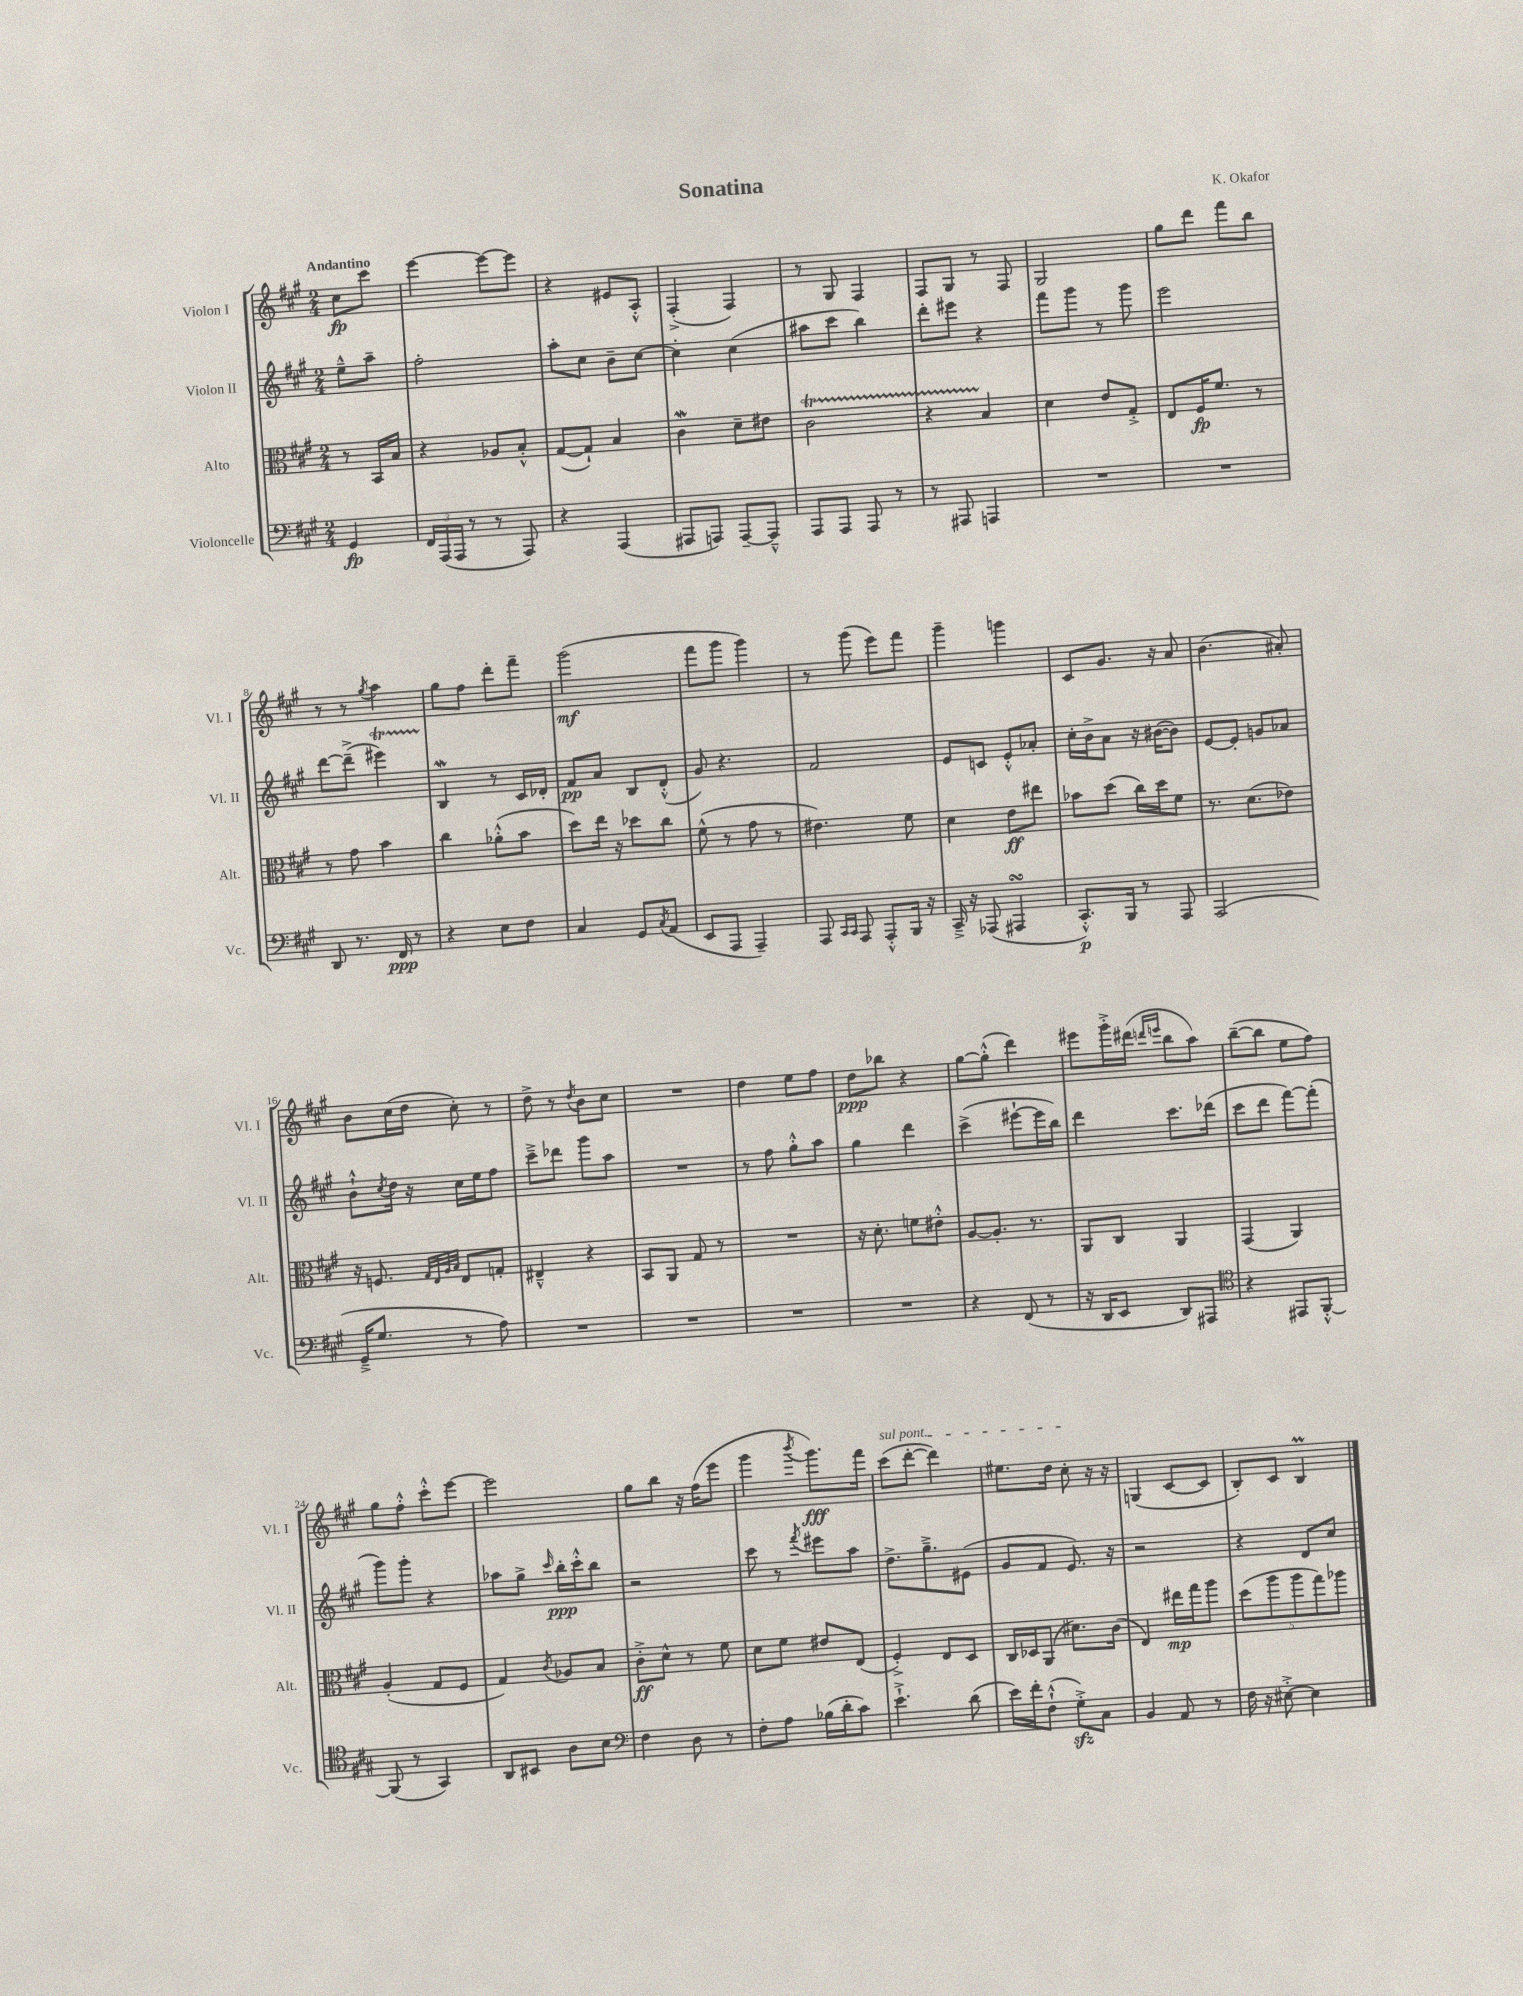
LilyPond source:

\header { title = "Sonatina" composer = "K. Okafor" }
<<
\new StaffGroup <<
\new Staff = "s0" \with { instrumentName = "Violon I" shortInstrumentName = "Vl. I" } {
    \clef treble \key a \major \numericTimeSignature \time 2/4 \partial 4 \tempo "Andantino"
    cis''8\fp cis'''8 |
    e'''4~ e'''8~ e'''8 |
    r4 eis'8 a8-.-^ |
    fis4-.->( fis4) |
    r8 gis8 fis4 |
    fis8 gis8 r8 fis8 |
    gis2 |
    gis''8 d'''8 fis'''8 b''8 |
    r8 r8 \acciaccatura { gis''8 } a''4 |
    gis''8 fis''8 d'''8-. fis'''8-- |
    gis'''2\mf( |
    fis'''8 gis'''8 gis'''4) |
    r8 gis'''8( e'''8) fis'''8 |
    gis'''4-- g'''4 |
    cis'8 gis'8. r16 a'8 |
    b'4.( ais'8-.) |
    b'8 cis''16( d''16 cis''8-.) r8 |
    d''8-> r8 \acciaccatura { d''8 } b'8 cis''8 |
    R2 |
    d''4 e''8 fis''8 |
    d''8\ppp bes''8 r4 |
    gis''8~ gis''8-.-^( d'''4) |
    eis'''8 gis'''16-.-> dis'''16( \grace { d'''16 e'''16 } b''8 a''8) |
    b''8~--( b''8 e''8 fis''8) |
    gis''8 fis''8-.-^ cis'''8-.-^ e'''8~ |
    e'''2 |
    gis''8 b''8 r16 fis''16( e'''8 |
    gis'''4 \acciaccatura { b'''8 } gis'''8.\fff) fis'''16 |
    \once \override TextSpanner.bound-details.left.text = \markup { \italic "sul pont." } cis'''8\startTextSpan( d'''8~-. d'''4) |
    eis''8. d''16 cis''8-.\stopTextSpan r16 r16 |
    g4( cis'8~ cis'8 |
    b8-.) cis'8 b4\prall \bar "|." |
}
\new Staff = "s1" \with { instrumentName = "Violon II" shortInstrumentName = "Vl. II" } {
    \clef treble \key a \major \numericTimeSignature \time 2/4 \partial 4
    e''8---^ a''8-- |
    fis''2-. |
    a''8-. cis''8 b'8-- cis''8~ |
    cis''4-. cis''4( |
    ais''8 cis'''8 b''4) |
    d'''8-. eis'''8 r4 |
    fis'''8 gis'''8 r8 gis'''8 |
    e'''2 |
    d'''8~ d'''8--->( eis'''4\startTrillSpan) |
    b4\mordent\stopTrillSpan r8 cis'16 des'16-. |
    fis'8\pp a'8 b8 d'8-.-^( |
    gis'8) r4. |
    fis'2 |
    e'8 c'8 e'8-.-^ aes'8-. |
    cis''16-. b'16-> a'8 r16 bis'16~( bis'8) |
    e'8~ e'8-. g'8 aes'8 |
    b'8-!-^ \acciaccatura { cis''8 } d''16 r16 cis''16 e''16 fis''8 |
    cis'''8---> des'''8 gis'''8 a''8 |
    R2 |
    r8 fis''8 gis''8-.-^ a''8 |
    gis''4 d'''4 |
    cis'''4->( eis'''8~-! eis'''16 b''16) |
    d'''4 cis'''8. des'''16( |
    cis'''8 d'''8 fis'''8~) fis'''8-.( |
    gis'''8) gis'''8-. r4 |
    aes''8 gis''8-> \grace { cis'''16 } b''16-.\ppp cis'''16-.-^ b''8 |
    r2 |
    cis'''8 r8 \acciaccatura { fis'''8 } eis'''8 a''8 |
    d''8.-> gis''8.---> eis'8( |
    gis'8 fis'8 e'8.) r16 |
    r2 |
    r4 d'8 cis''8 \bar "|." |
}
\new Staff = "s2" \with { instrumentName = "Alto" shortInstrumentName = "Alt." } {
    \clef alto \key a \major \numericTimeSignature \time 2/4 \partial 4
    r8 b,16 b16 |
    r4 aes8 b8-.-^ |
    gis8~( gis8-!) b4 |
    cis'4\mordent d'8-- eis'8 |
    cis'2\startTrillSpan |
    r4 b4\stopTrillSpan |
    d'4 e'8 gis8-.-> |
    e8 fis16\fp fis'8. r8 |
    r8 gis'8 b'4 |
    cis''4 aes'8-.-^( b'8 |
    d''8) e''16 r16 des''8 cis''8 |
    fis'8-^( r8 gis'8 r8 |
    eis'4.) fis'8 |
    d'4 e'8\ff eis''8 |
    bes'8 d''8( cis''16) d''16 fis'8 |
    r8. d'8.( ees'8) |
    r16 f8. \grace { gis32 e32 a32 b32 } e8 g8-. |
    eis4---^ r4 |
    b,8 a,8 gis8 r8 |
    R2 |
    r16 d'8.-. f'8 eis'8-.-^ |
    a8~ a8.-. r8. |
    a,8 cis8 a,4 |
    gis,4( a,4) |
    a4-.( gis8 fis8 |
    gis4) \acciaccatura { cis'8 } aes8 b8 |
    cis'8-.->\ff d'8-^ r8 fis'8 |
    d'8 fis'8 eis'8 e8( |
    fis4-.->) e8 d8 |
    cis16 des16 a,8( dis'8.) cis'16( |
    e4) eis''16\mp gis''16 a''8 |
    \tuplet 5/4 { d''8( a''8 a''8 gis''8) aes''8 } \bar "|." |
}
\new Staff = "s3" \with { instrumentName = "Violoncelle" shortInstrumentName = "Vc." } {
    \clef bass \key a \major \numericTimeSignature \time 2/4 \partial 4
    gis,4\fp |
    \tuplet 3/2 { fis,16 a,,16( a,,16 } r8 r8 a,,8) |
    r4 a,,4( |
    ais,,8 a,,8) a,,8~-- a,,8---^ |
    a,,8 a,,8 a,,8 r8 |
    r8 ais,,8 a,,4 |
    R2 |
    R2 |
    d,8 r8. fis,16\ppp r8 |
    r4 e8 fis8 |
    cis4 gis,8 \acciaccatura { cis8 } a,8( |
    e,8 a,,8 a,,4--) |
    a,,8 \grace { cis,16 cis,16 } a,,8 a,,8-.-^ b,,16 r16 |
    cis,16---> r16 aes,,8( ais,,4\turn |
    cis,8.-.-^\p) b,,16 r8 a,,8 |
    a,,2( |
    gis,16---> gis8. r8 a8) |
    R2 |
    R2 |
    R2 |
    R2 |
    r4 fis,8( r8 |
    r16 d,16 e,8 d,8) ais,,8 |
    \clef tenor r4 eis,8 fis,8~-.-^ |
    fis,8( r8 gis,4) |
    a,8 bis,8 a8 b8 |
    \clef bass fis4 d8 r8 |
    fis8-. a8 bes16( d'16-. cis'8) |
    e'4.-!-> d'8( |
    e'16) fis'16-. fis8-!-^( gis8-.->\sfz) cis8 |
    b,4 a,8 r8 |
    fis16 r16 eis8~-.-> eis4 \bar "|." |
}
>>
>>
